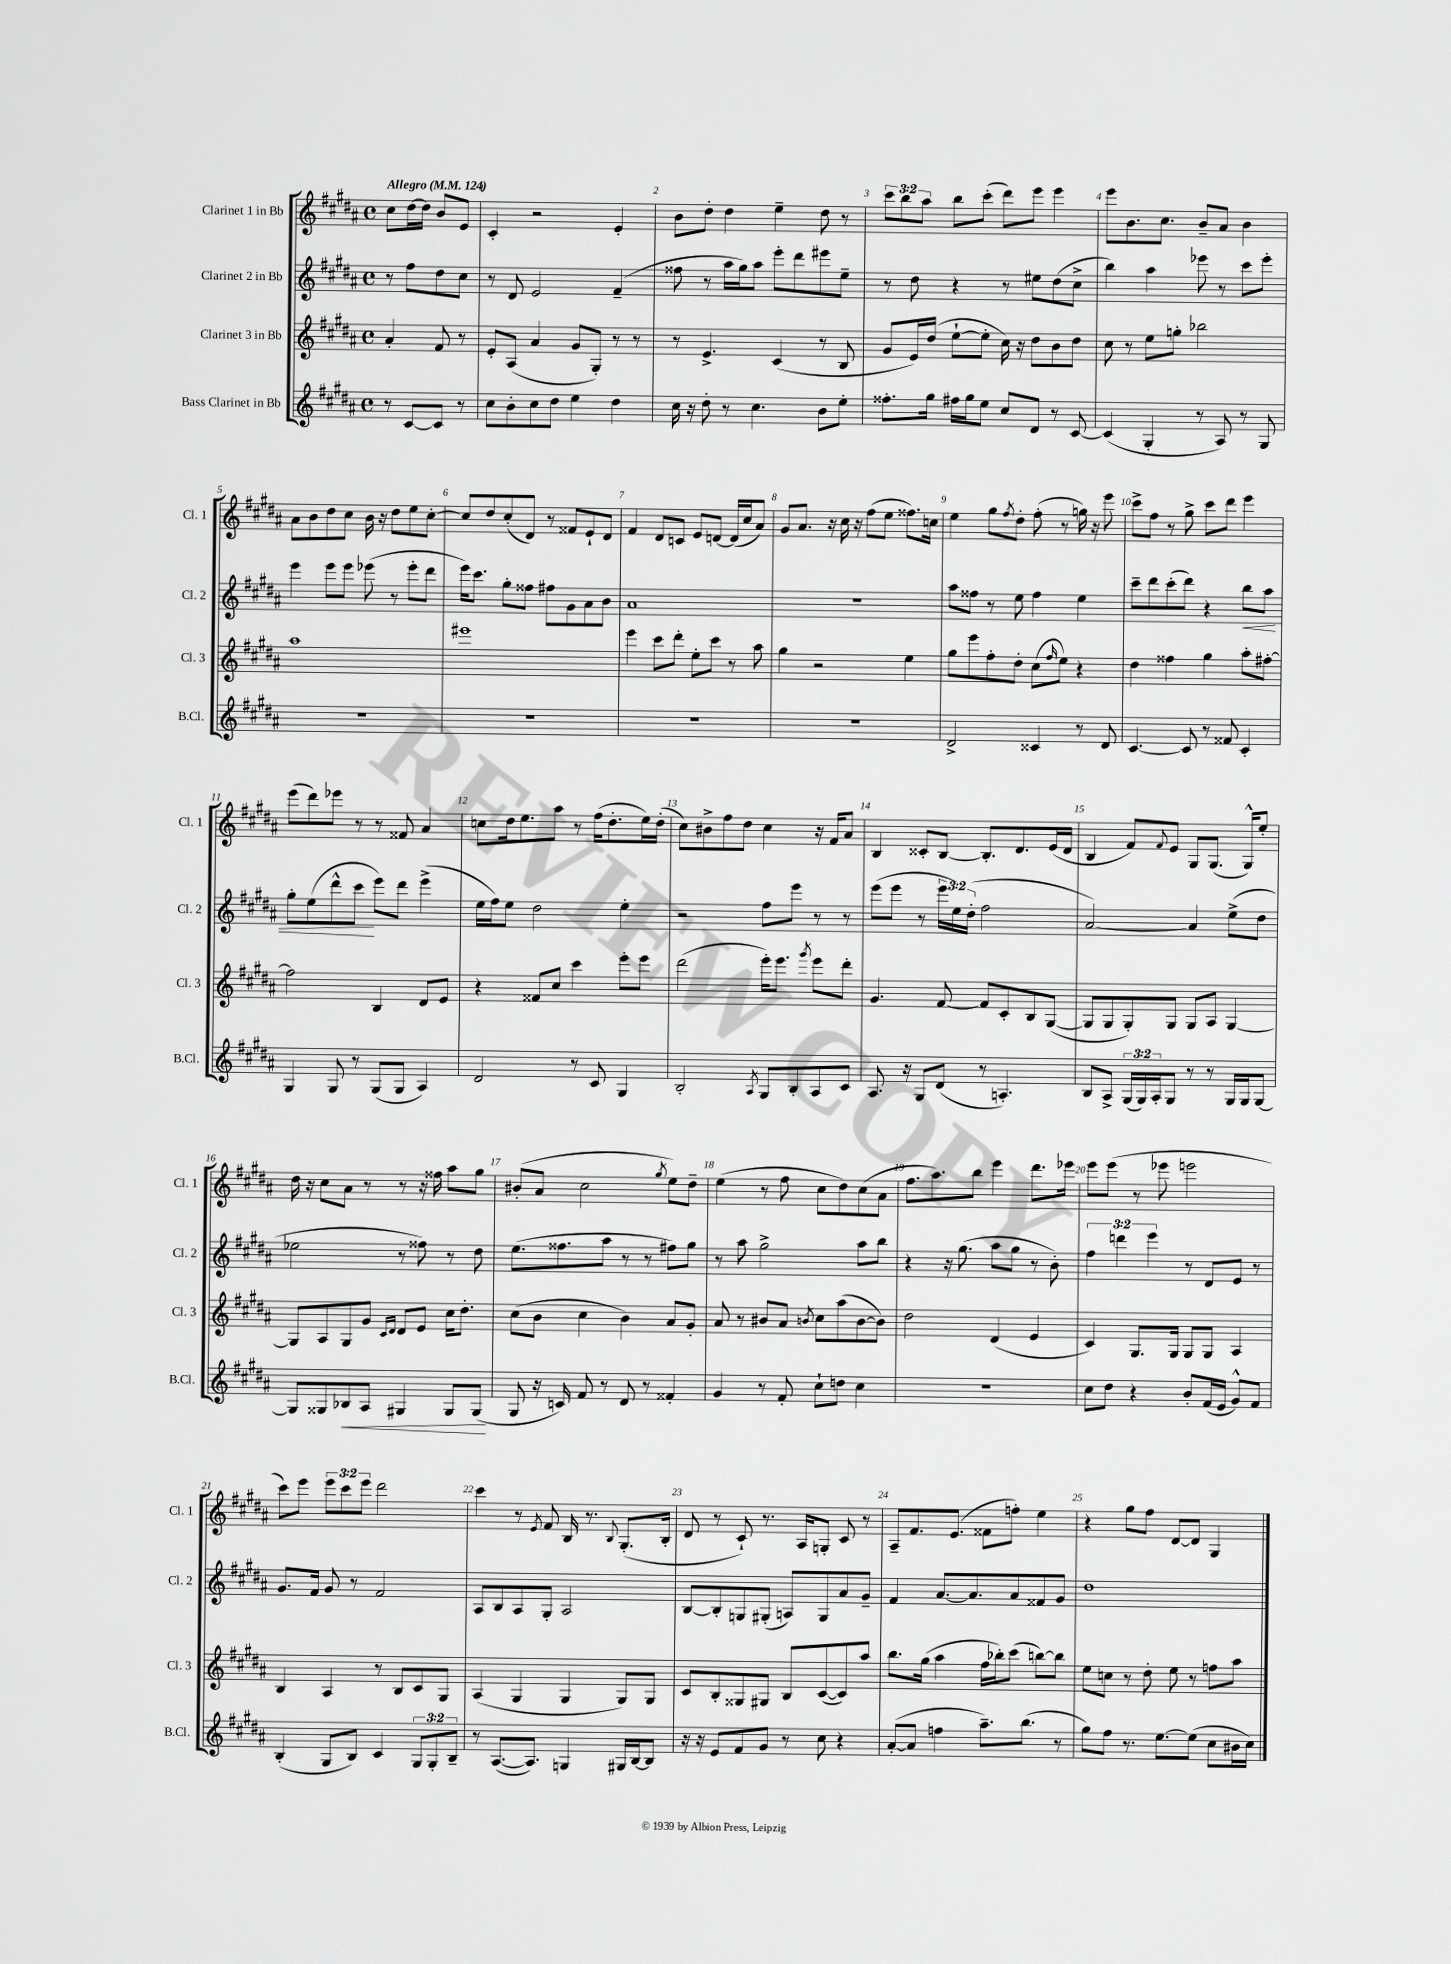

**kern	**kern	**kern	**kern
*staff4	*staff3	*staff2	*staff1
*clefG2	*clefG2	*clefG2	*clefG2
*k[f#c#g#d#a#]	*k[f#c#g#d#a#]	*k[f#c#g#d#a#]	*k[f#c#g#d#a#]
*M4/4	*M4/4	*M4/4	*M4/4
*met(c)	*met(c)	*met(c)	*met(c)
*MM124	*MM124	*MM124	*MM124
8r	4a#'	8r	8cc#
[8c#	.	8ff#	[16dd#
.	.	.	16dd#]
8c#]	8f#	8dd#	8b
8r	8r	8cc#	8e
=	=	=	=
8cc#	8e'	8r	4c#'
8b'	(8A#	8d#	.
8cc#	4a#	2e	2r
8dd#	.	.	.
4ee	8g#	.	.
.	8G#')	.	.
4dd#	8r	(4f#~	4e'
.	8r	.	.
=	=	=	=
16cc#	8r	8ff##	8b
16r	.	.	.
8dd#'	4.e^	8r	8dd#'
8r	.	16aa#	4dd#
.	.	16gg#)	.
4.cc#	.	8aa#	.
.	(4c#	8eee'	4ee~
.	.	8ddd#	.
8b	8r	8eee#	8dd#
8ee'	8B	8ee~	8r
=	=	=	=
8.ff##'	8g#	8r	12ccc#
.	.	.	12bb
.	16e)	8dd#	.
.	.	.	12aa#
16gg#	(16dd#	.	.
16ff#	[8ee`	4r	8bb
16gg#	.	.	.
8ee	8ee']	.	(8ccc#'
8cc#	16cc#)	8r	8ddd#)
.	16r	.	.
8d#	8dd#	8ee#	8eee
8r	8b	(8dd#	4eee
[8c#	8dd#	8cc#^	.
=	=	=	=
(4c#]	8cc#	4bb)	8eee
.	8r	.	8.b
4G#'	8ee	4aa#	.
.	.	.	8.cc#
.	8gg'	.	.
8r	2bb-	8eee-	8b~
8A#)	.	8r	8a#
8r	.	8ccc#	4b
8G#	.	8eee-'	.
=	=	=	=
1r	1aa#	4eee	8a#
.	.	.	8b
.	.	8eee	8dd#
.	.	8eee	8cc#
.	.	(8eee-	16b
.	.	.	16r
.	.	8r	8dd#
.	.	8eee-'	8ee
.	.	8ddd#	[8cc#'
=	=	=	=
1r	1eee#	16eee)	8cc#]
.	.	8.ccc#	.
.	.	.	8dd#
.	.	8gg#'	(8cc#'
.	.	8ff##	8d#)
.	.	8ff#	8r
.	.	8g#	8f##
.	.	8a#	8e`
.	.	8b	8d#
=	=	=	=
1r	4eee	1a#	4f#
.	8ccc#	.	8d#
.	8ddd#'	.	8c
.	8ee'	.	8e
.	8ccc#	.	[8d
.	8r	.	(16d]
.	.	.	16cc#
.	8aa#	.	8a#)
=	=	=	=
1r	4gg#	1r	8g#
.	.	.	8.a#
.	2r	.	.
.	.	.	16r
.	.	.	16cc#
.	.	.	16r
.	.	.	(8ff#
.	.	.	8ee
.	4ee	.	8.ff##)
.	.	.	16cc
=	=	=	=
2d#^	8gg#	8aa#	4ee
.	8eee	8ff##	.
.	8ff#'	8r	8gg#
.	.	.	8qff#
.	8dd#'	8ee	8dd#'
4c##	(8cc#	4ff##	(8ff#'
.	16qqff#	.	.
.	8ee)	.	8r
8r	4r	4ee	16gg)
.	.	.	16r
8d#	.	.	8eee
=	=	=	=
[4.c#	4dd#	8ccc#~	8ccc#^
.	.	8ddd#	8ff#
.	4ff##	(8ccc#'	8r
8c#]	.	8ddd#)	8gg#^
8r	4gg#	4r	8ccc#
8f##	.	.	8ddd#
4c#'	8aa#'	8bb	4eee
.	[8ff#'	8aa#	.
=	=	=	=
4G#	2ff#]	8gg#'	(8eee
.	.	(8ee	8ddd#)
8G#	.	8ddd#^^	8eee-
8r	.	8ccc#	8r
(8G#	4B	8eee)	8r
8G#	.	8ddd#	8f##
4A#)	8d#	(4eee^	4a#
.	8e	.	.
=	=	=	=
2d#	4r	16ee	8cc
.	.	16ff#)	.
.	.	8ee	16dd#
.	.	.	8.ee
.	8f##	2dd#	.
.	8cc#	.	8aa#
8r	4ccc#	.	8r
8c#	.	.	(16ff#
.	.	.	8.dd#'
4G#	8eee'	4ee'	.
.	8eee	.	16ee)
.	.	.	(16dd#'
=	=	=	=
2B'	(2ddd#	2r	8cc#)
.	.	.	8b#^
.	.	.	8ff#
.	.	.	8dd#
8qA#	.	.	.
8G#	16eee')	8ff#	4cc#
.	8.eee	.	.
8B'	.	8eee	.
.	8qggg#	.	.
8A#	8eee	8r	16r
.	.	.	16f#
8c#	8ddd#'	8r	8a#
=	=	=	=
8.A#	4.g#	(8eee	4B
.	.	8eee	.
16r	.	.	.
8G#	.	8r	8c##'
(8d#	[8f#	24eee	[8B
.	.	24ee)	.
.	.	(24dd#'	.
8r	8f#]	2ff#	8.B']
4.A')	8c#'	.	.
.	.	.	8.d#
.	8B	.	.
.	([8G#	.	(16e
.	.	.	16d#
=	=	=	=
8B	8G#]	[2a#)	4B
8A#^	8G#	.	.
(24G#	8G#')	.	8f#)
24G#)	.	.	.
24A#'	.	.	.
.	.	.	8qqf#
8G#	8G#	.	8e
8r	8G#	4a#]	8G#
8r	8A#	.	(8.G#
16G#	[4G#	(8ee^	.
16G#	.	.	16G#^^)
[8G#	.	8dd#	8ee'
=	=	=	=
8G#]	8G#]	2ee-	16dd#
.	.	.	16r
8G##	8A#	.	8cc#
8B-	8G#	.	8a#
8A#	8g#	.	8r
.	16qqc#	.	.
.	16qqd#	.	.
4G#	8d#	8r	8r
.	8e	8ff##)	16r
.	.	.	16ff##
8G#	16cc#	8r	8aa#
.	8.dd#'	.	.
(8G#	.	8dd#	8gg#
=	=	=	=
8G#	(8cc#	(8.ee	(8b#'
16r	8b	.	8a#
16c)	.	8.ff##	.
8f#	4cc#	.	2cc#
8r	.	8aa#	.
8d#	4b)	8r	.
8r	.	8r	.
.	.	.	8qgg#
4f##'	8a#	8ff#)	8ee)
.	8g#'	8gg#	8dd#~
=	=	=	=
4g#	8a#	8r	(4ee
.	8r	8aa#	.
8r	8b#	2gg#^	8r
8f#'	8a#	.	8ff#
.	8qb	.	.
8cc#`	8cc#	.	8cc#
8dd	(8aa#	.	8dd#)
4cc#	[8b	8aa#	(8cc#
.	8b])	8bb	8a#
=	=	=	=
1r	2dd#	4r	8.ff#
.	.	.	8.aa#)
.	.	16r	.
.	.	(8.gg#	.
.	.	.	8bb
.	(4d#	8aa#	4eee
.	.	8gg#	.
.	4e	8r	8.ddd#
.	.	8b')	.
.	.	.	16eee-
=	=	=	=
8cc#	4c#)	6ff#	8eee
8dd#	.	.	(8eee
.	.	6ddd	.
4r	8.G#	.	8r
.	.	6eee	.
.	.	.	8eee-
.	16G#	.	.
8b'	8G#	8r	2eee
(16f#	8G#	8d#	.
16e	.	.	.
8g#^^)	4A#	8e	.
8f#	.	8r	.
=	=	=	=
(4B'	4B	8.g#	8ccc#)
.	.	.	8eee
.	.	16f#	.
8G#	4A#	8g#	12eee
.	.	.	12ccc#
8B)	.	8r	.
.	.	.	12eee
4c#	8r	2f#	2ddd#
.	8B	.	.
12G#	8c#	.	.
12G#'	.	.	.
.	8G#	.	.
12B~	.	.	.
=	=	=	=
8r	(4A#	8A#	4ccc#
([8.A#	.	8B	.
.	4G#	8A#	8r
8.A#])	.	.	.
.	.	.	8qe
.	.	8G#'	8f#
4G	4G#	2A#	16B
.	.	.	8.r
.	.	.	8qqB
16G#	8G#)	.	(8.G#'
[16B	.	.	.
8B]	8G#	.	.
.	.	.	16B'
=	=	=	=
16r	8c#	[8B	8d#
16r	.	.	.
8e	8B'	8B']	8r
8f#	8G##	8G	8c#`)
8g#	8G#	(8G#'	8.r
8r	8B	8A)	.
.	.	.	16A#
8cc#	([8c#	8G#	8G'
4r	8c#])	8a#	8c#
.	8aa#	8g#~	8r
=	=	=	=
([8a#'	8.bb	4f#	8A#~
8a#]	.	.	8.f#
.	(16gg#	.	.
4ff	4aa#	[8.a#	.
.	.	.	(8.e
.	.	8.a#]	.
8.aa#~)	16ff#	.	8f##
.	16bb-')	.	.
.	(8ccc#	8a#	8ff')
(8.bb	.	.	.
.	[8bb)	8f##	4ee
8r	8bb]	8g#	.
=	=	=	=
8gg#)	8ee	1dd#	4r
8ff#	8cc	.	.
8.r	8r	.	8gg#
.	8dd#'	.	8ff#
[8.ee	.	.	.
.	8ee	.	[8d#
(8ee]	8r	.	8d#]
8cc#	8ff	.	4G#
16b#	8aa#	.	.
16cc#)	.	.	.
==	==	==	==
*-	*-	*-	*-
